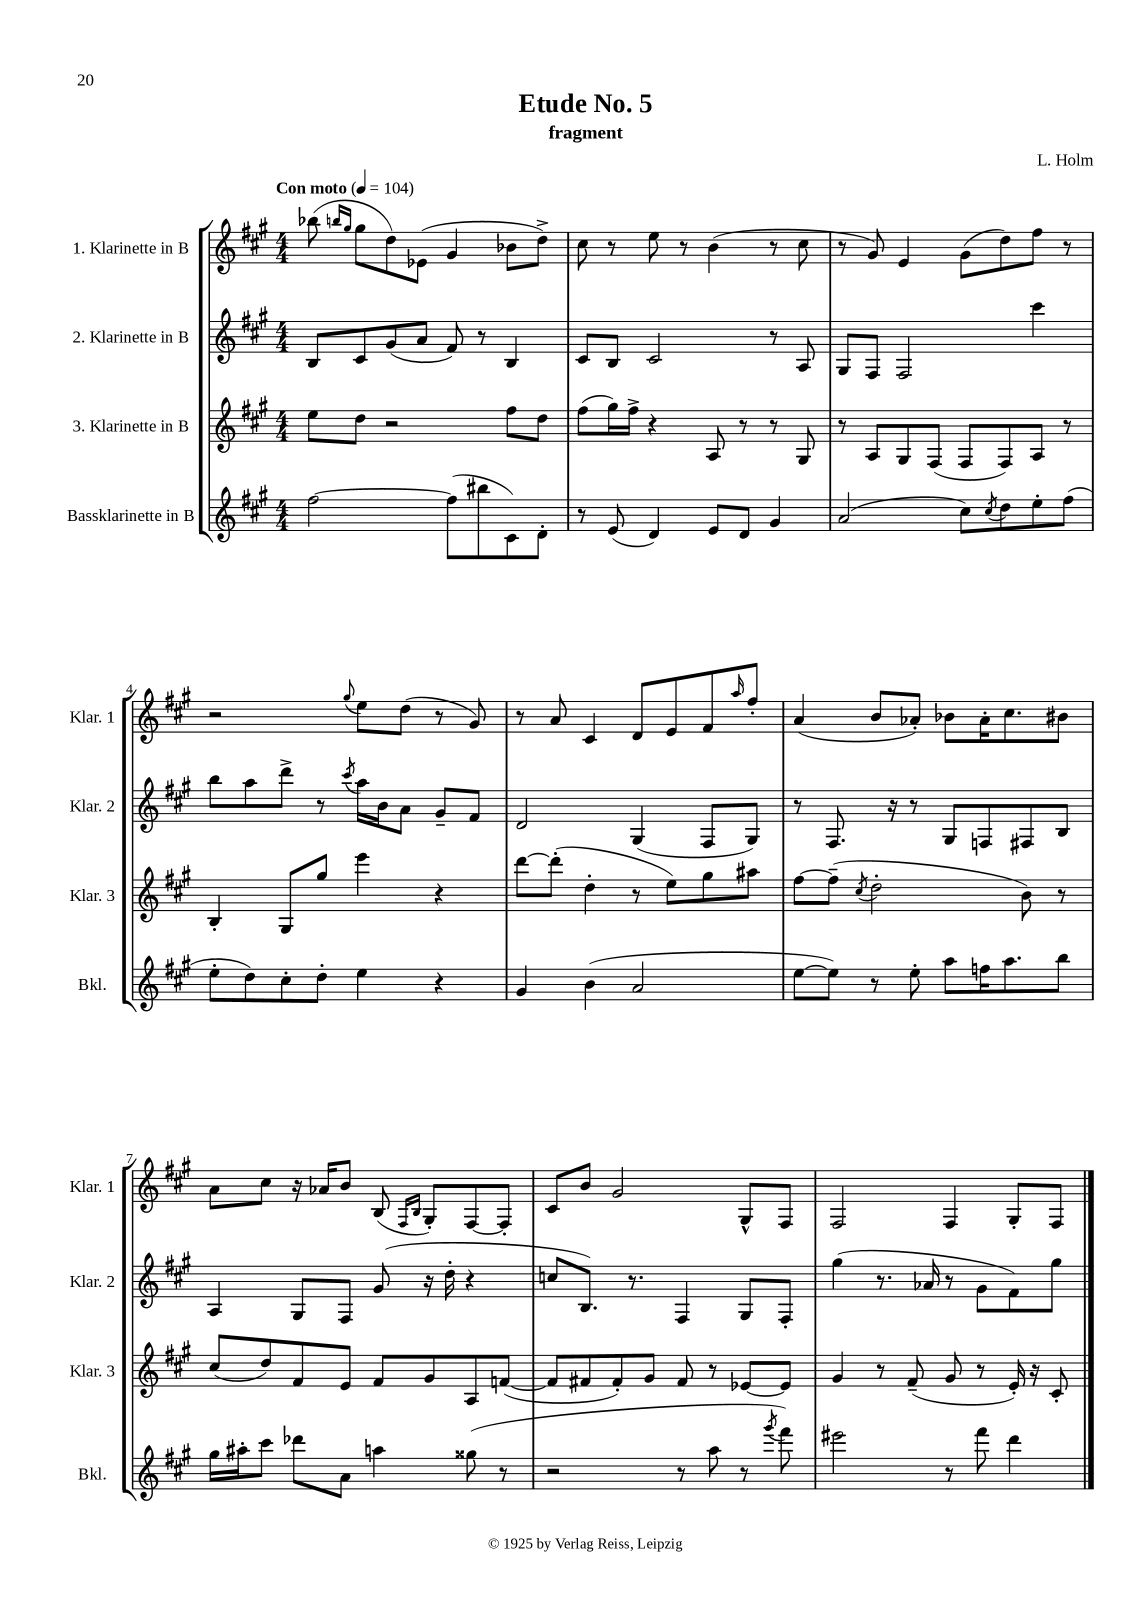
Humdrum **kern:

**kern	**kern	**kern	**kern
*staff4	*staff3	*staff2	*staff1
*clefG2	*clefG2	*clefG2	*clefG2
*k[f#c#g#]	*k[f#c#g#]	*k[f#c#g#]	*k[f#c#g#]
*M4/4	*M4/4	*M4/4	*M4/4
*MM104	*MM104	*MM104	*MM104
[2ff#	8ee	8B	(8bb-
.	.	.	16qqbb
.	.	.	16qqgg#
.	8dd	8c#	8gg#
.	2r	(8g#	8dd)
.	.	8a	(8e-
(8ff#]	.	8f#)	4g#
8bb#	.	8r	.
8c#)	8ff#	4B	8b-
8d'	8dd	.	8dd^)
=	=	=	=
8r	(8ff#	8c#	8cc#
(8e	16gg#)	8B	8r
.	16ff#^	.	.
4d)	4r	2c#	8ee
.	.	.	8r
8e	8A	.	(4b
8d	8r	.	.
4g#	8r	8r	8r
.	8G#	8A	8cc#
=	=	=	=
(2a	8r	8G#	8r
.	8A	8F#	8g#)
.	8G#	2F#	4e
.	(8F#	.	.
8cc#)	8F#	.	(8g#
8qcc#	.	.	.
8dd	8F#)	.	8dd)
8ee'	8A	4ccc#	8ff#
(8ff#	8r	.	8r
=	=	=	=
8ee'	4B'	8bb	2r
8dd)	.	8aa	.
8cc#'	8G#	8ddd^	.
8dd'	8gg#	8r	.
.	.	8qccc#	8qqgg#
4ee	4eee	16aa	8ee
.	.	16b	.
.	.	8a	(8dd
4r	4r	8g#~	8r
.	.	8f#	8g#)
=	=	=	=
4g#	[8ddd	2d	8r
.	(8ddd']	.	8a
(4b	4dd'	.	4c#
2a	8r	(4G#	8d
.	8ee)	.	8e
.	8gg#	8F#	8f#
.	.	.	16qqaa
.	8aa#	8G#)	8ff#'
=	=	=	=
[8ee	[8ff#	8r	(4a
8ee])	(8ff#~]	8.F#	.
.	8qcc#	.	.
8r	2dd'	.	8b
.	.	16r	.
8ee'	.	8r	8a-')
8aa	.	8G#	8b-
16ff	.	8F	16a-'
8.aa	.	.	8.cc#
.	8b)	8F#	.
8bb	8r	8B	8b#
=	=	=	=
16gg#	(8cc#	4A	8a
16aa#'	.	.	.
8ccc#	8dd)	.	8cc#
8ddd-	8f#	8G#	16r
.	.	.	16a-
8a	8e	8F#	8b
4aa	8f#	(8g#	(8B
.	.	.	16qqF#
.	.	.	16qqB
.	8g#	16r	8G#')
.	.	16dd'	.
(8gg##	8A	4r	[8F#
8r	([8f	.	8F#']
=	=	=	=
2r	8f]	8cc	8c#
.	8f#	8.B)	8b
.	8f#')	.	2g#
.	.	8.r	.
.	8g#	.	.
8r	8f#	4F#	.
8aa	8r	.	.
8r	[8e-	8G#	8G#^^
8qggg#	.	.	.
8fff#)	8e-]	8F#'	8F#
=	=	=	=
2eee#	4g#	(4gg#	2F#
.	8r	8.r	.
.	(8f#~	.	.
.	.	16a-	.
8r	8g#	8r	4F#
8fff#	8r	8g#	.
4ddd	16e')	8f#)	8G#'
.	16r	.	.
.	8c#'	8gg#	8F#
==	==	==	==
*-	*-	*-	*-
